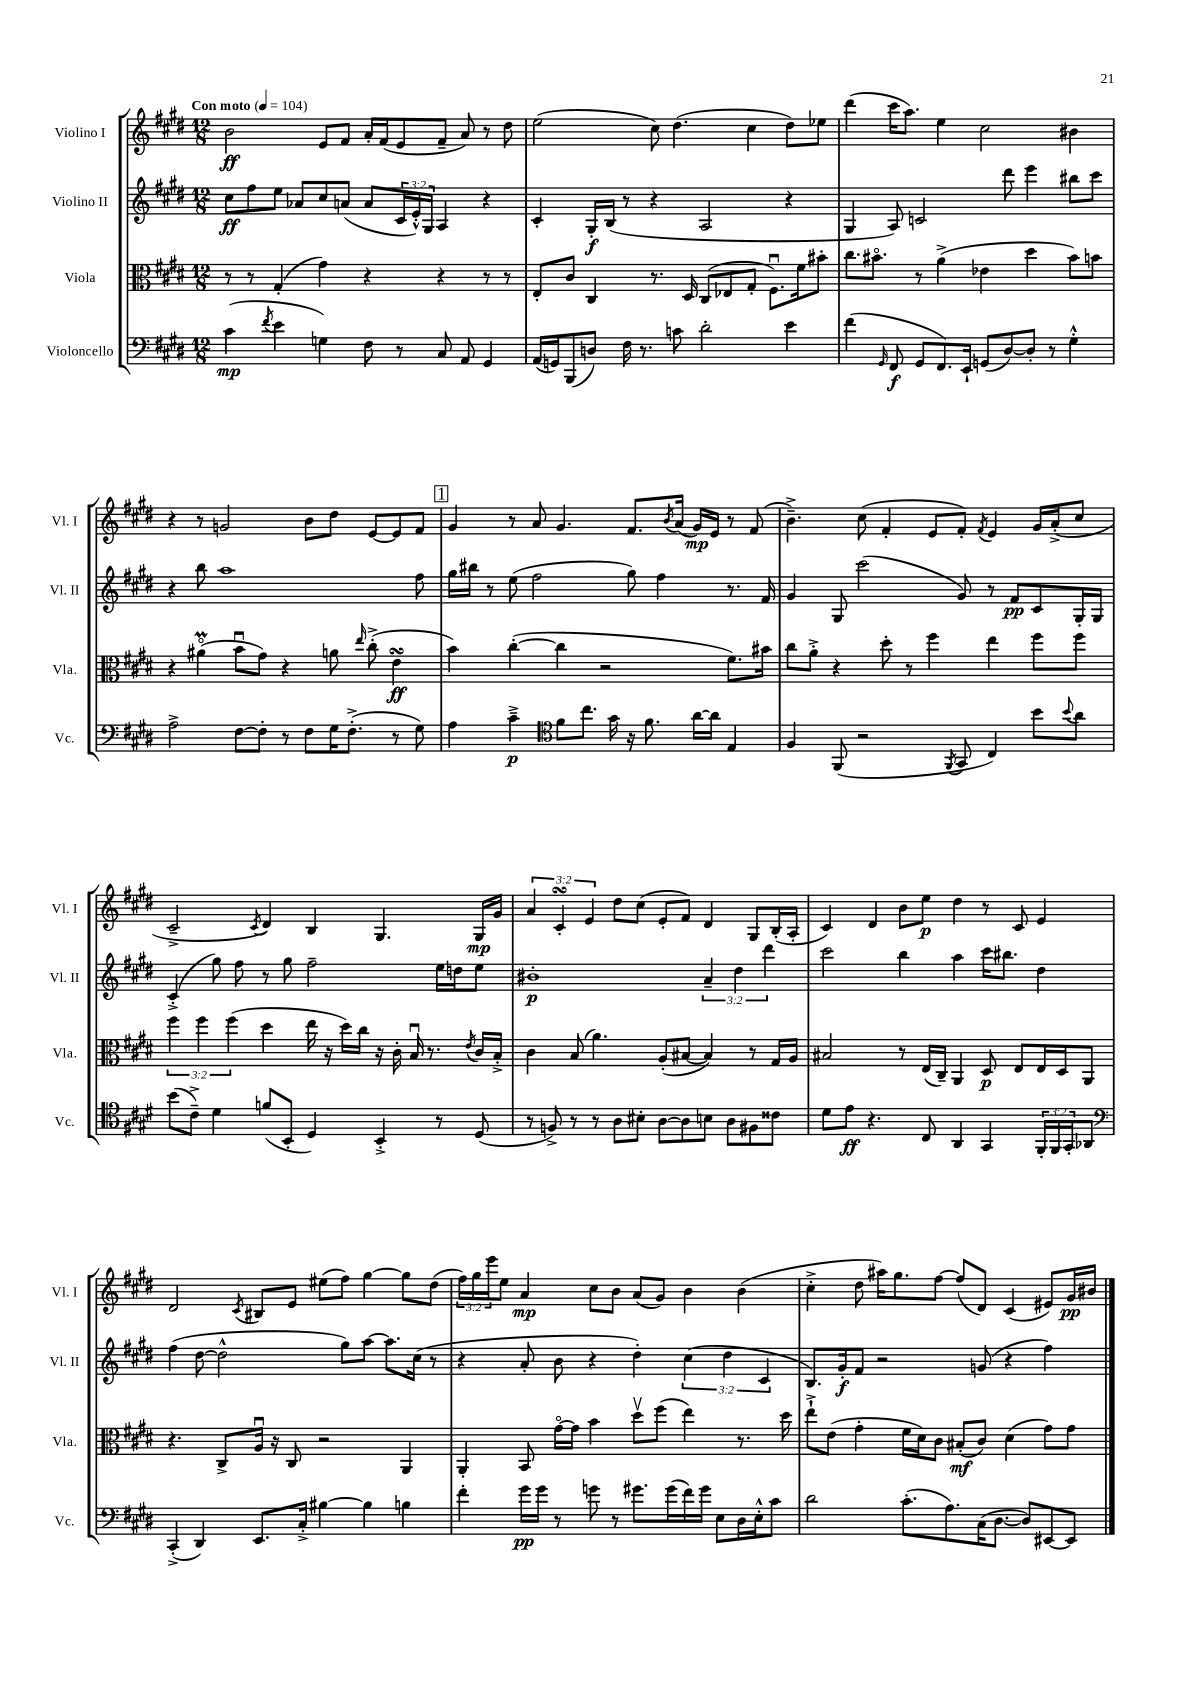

**kern	**dynam	**kern	**dynam	**kern	**dynam	**kern	**dynam
*part4	*part4	*part3	*part3	*part2	*part2	*part1	*part1
*staff4	*staff4	*staff3	*staff3	*staff2	*staff2	*staff1	*staff1
*I"Violoncello	*	*I"Viola	*	*I"Violino II	*	*I"Violino I	*
*I'Vc.	*	*I'Vla.	*	*I'Vl. II	*	*I'Vl. I	*
*clefF4	*	*clefC3	*	*clefG2	*	*clefG2	*
*k[f#c#g#d#]	*	*k[f#c#g#d#]	*	*k[f#c#g#d#]	*	*k[f#c#g#d#]	*
*M12/8	*	*M12/8	*	*M12/8	*	*M12/8	*
*MM104	*	*MM104	*	*MM104	*	*MM104	*
=1	=1	=1	=1	=1	=1	=1	=1
!	!	!	!	!	!	!LO:TX:a:B:t=Con moto	!
(4c#\	mp	8r	.	8cc#\L	ff	2b\	ff
.	.	8r	.	8ff#\	.	.	.
8qf#/	.	.	.	.	.	.	.
4e\	.	(4G#'/	.	8ee\J	.	.	.
.	.	.	.	8a-X/L	.	.	.
4Gn\)	.	4g#\)	.	8cc#/	.	8e/L	.
.	.	.	.	(8an/J	.	8f#/J	.
8F#\	.	4r	.	8a/L	.	16a'/LL	.
.	.	.	.	.	.	(16f#/J	.
8r	.	.	.	24c#/L	.	8e/	.
.	.	.	.	24e'^^/)	.	.	.
.	.	.	.	24G#/JJ	.	.	.
8C#/	.	4r	.	4A/	.	8f#~/J	.
8AA/	.	.	.	.	.	8a/)	.
4GG#/	.	8r	.	4r	.	8r	.
.	.	8r	.	.	.	8dd#\	.
=2	=2	=2	=2	=2	=2	=2	=2
(16AA/LL	.	8E'/L	.	4c#'/	.	(2ee\	.
16GGn/J)	.	.	.	.	.	.	.
(8BBB/	.	8c#/J	.	.	.	.	.
8Dn/J)	.	4C#/	.	16G#'/LL	f	.	.
.	.	.	.	(16B/JJ	.	.	.
16F#\	.	.	.	8r	.	.	.
8.r	.	.	.	.	.	.	.
.	.	8.r	.	4r	.	8cc#\)	.
8cn\	.	.	.	.	.	(4.dd#\	.
.	.	16D#/	.	.	.	.	.
2d#'\	.	(8C#/L	.	2A/	.	.	.
.	.	8E-X/	.	.	.	.	.
.	.	8G#'/J	.	.	.	4cc#\	.
.	.	8.F#u\L)	.	.	.	.	.
4e\	.	.	.	4r	.	8dd#\L)	.
.	.	16f#\k	.	.	.	.	.
.	.	8b#X'\J	.	.	.	8ee-X\J	.
=3	=3	=3	=3	=3	=3	=3	=3
(4f#\	.	8.cc#\L	.	4G#/	.	(4ddd#\	.
.	.	8.b#X\J	.	.	.	.	.
16qqGG#/	.	.	.	.	.	.	.
8FF#/	f	.	.	8A/)	.	16ccc#\KL	.
.	.	.	.	.	.	8.aa\J)	.
8GG#/L	.	8r	.	2cn/	.	.	.
8.FF#/)	.	(4a^\	.	.	.	4ee\	.
16EE`/Jk	.	.	.	.	.	.	.
(8GGn/L	.	4e-X\	.	.	.	2cc#\	.
[8D#/)	.	.	.	8ddd#\	.	.	.
8D#'/J]	.	4dd#\	.	4eee\	.	.	.
8r	.	.	.	.	.	.	.
4G#'^^\	.	8b#\L)	.	8bb#X\L	.	4b#X\	.
.	.	8bn\J	.	8ccc#\J	.	.	.
!!LO:LB:g=z
=4	=4	=4	=4	=4	=4	=4	=4
2A^\	.	4r	.	4r	.	4r	.
.	.	(4a#Xm\	.	8bb\	.	8r	.
.	.	.	.	1aa	.	2gn/	.
[8F#\L	.	8bu\L	.	.	.	.	.
8F#'\J]	.	8g#\J)	.	.	.	.	.
8r	.	4r	.	.	.	.	.
8F#\L	.	.	.	.	.	8b\L	.
16G#\K	.	8an\	.	.	.	8dd#\J	.
(8.F#'^\J	.	.	.	.	.	.	.
.	.	16qqee/	.	.	.	.	.
.	.	(8cc#'^\	.	.	.	[8e/L	.
8r	.	4esSSs\	ff	.	.	8e/]	.
8G#\)	.	.	.	8ff#\	.	8f#/J	.
!!LO:REH:place=s1:t=1
=5	=5	=5	=5	=5	=5	=5	=5
4A\	.	4b\)	.	16gg#\LL	.	4g#/	.
.	.	.	.	16bb#X\JJ	.	.	.
.	.	.	.	8r	.	.	.
4c#~^\	p	([4cc#'\	.	(8ee\	.	8r	.
.	.	.	.	2ff#\	.	8a/	.
*clefC4	*	*	*	*	*	*	*
8f#\L	.	4cc#\]	.	.	.	4.g#/	.
8.cc#\J	.	.	.	.	.	.	.
.	.	2r	.	.	.	.	.
16g#\	.	.	.	.	.	.	.
16r	.	.	.	8gg#\)	.	8.f#/L	.
8.f#\	.	.	.	.	.	.	.
.	.	.	.	4ff#\	.	.	.
.	.	.	.	.	.	8qb/	.
.	.	.	.	.	.	(16a/Jk	.
[16a\LL	.	.	.	.	.	16g#/LL)	mp
16a\JJ]	.	.	.	.	.	16e/JJ	.
4E/	.	8.f#\L)	.	8.r	.	8r	.
.	.	.	.	.	.	(8f#/	.
.	.	16b#X\Jk	.	16f#/	.	.	.
=6	=6	=6	=6	=6	=6	=6	=6
4F#/	.	8cc#\L	.	4g#/	.	4.b~^\)	.
.	.	8a'^\J	.	.	.	.	.
(8FF#/	.	4r	.	8G#/	.	.	.
2r	.	.	.	(2ccc#\	.	(8cc#\	.
.	.	8dd#'\	.	.	.	4f#'/	.
.	.	8r	.	.	.	.	.
.	.	4ff#\	.	.	.	8e/L	.
8qFF#/	.	.	.	.	.	.	.
8GG#/	.	.	.	8g#/)	.	8f#'/J)	.
.	.	.	.	.	.	8qf#/	.
4C#/)	.	4ee\	.	8r	.	4e/	.
.	.	.	.	8f#/L	pp	.	.
8b\L	.	8ff#\L	.	8c#/	.	16g#/LL	.
.	.	.	.	.	.	(16a'^/J	.
8qqb/	.	.	.	.	.	.	.
8a\J	.	8ff#\J	.	16G#'/L	.	8cc#/J	.
.	.	.	.	16G#/JJ	.	.	.
!!LO:LB:g=z
=7	=7	=7	=7	=7	=7	=7	=7
(8b\L	.	6ff#\	.	(4c#'^/	.	2c#~^/	.
8c#~^\J)	.	.	.	.	.	.	.
.	.	6ff#\	.	.	.	.	.
4d#\	.	.	.	8gg#\)	.	.	.
.	.	(6ff#\	.	.	.	.	.
.	.	.	.	8ff#\	.	.	.
.	.	.	.	.	.	8qc#/	.
(8fn/L	.	4dd#\	.	8r	.	4d#/)	.
8BB'/J	.	.	.	8gg#\	.	.	.
4D#/)	.	16ee\	.	2ff#~\	.	4B/	.
.	.	16r	.	.	.	.	.
.	.	16dd#\LL)	.	.	.	.	.
.	.	16cc#\JJ	.	.	.	.	.
4BB'^/	.	16r	.	.	.	4.G#/	.
.	.	16c#'\	.	.	.	.	.
.	.	16Bu/	.	.	.	.	.
.	.	8.r	.	.	.	.	.
8r	.	.	.	16ee\LL	.	.	.
.	.	.	.	16ddn\J	.	.	.
.	.	8qe/	.	.	.	.	.
(8D#/	.	16c#/LL	.	8ee\J	.	16G#/LL	mp
.	.	16B'^/JJ	.	.	.	16g#/JJ	.
=8	=8	=8	=8	=8	=8	=8	=8
8r	.	4c#\	.	1b#X'	p	6a/	.
8Fn^/)	.	.	.	.	.	.	.
.	.	.	.	.	.	6c#sSSS'/	.
8r	.	(8B/	.	.	.	.	.
.	.	.	.	.	.	6e/	.
8r	.	4.a\)	.	.	.	.	.
8A\L	.	.	.	.	.	8dd#\L	.
8B#X'\J	.	.	.	.	.	(8cc#\J	.
[8A\L	.	(8A'/L	.	.	.	8e'/L	.
8A\]	.	[8B#X/J	.	.	.	8f#/J)	.
8Bn\J	.	4B#/])	.	6a~/	.	4d#/	.
8A\L	.	.	.	.	.	.	.
.	.	.	.	6dd#\	.	.	.
8F#X\	.	8r	.	.	.	8G#/L	.
.	.	.	.	6ddd#\	.	.	.
8c##X\J	.	16G#/LL	.	.	.	(16B'/L	.
.	.	16A/JJ	.	.	.	16A'/JJ	.
=9	=9	=9	=9	=9	=9	=9	=9
8d#\L	.	2B#X/	.	2ccc#\	.	4c#/)	.
8e\J	ff	.	.	.	.	.	.
4.r	.	.	.	.	.	4d#/	.
.	.	8r	.	4bb\	.	8b\L	.
8C#/	.	(16E/LL	.	.	.	8ee\J	p
.	.	16C#~/JJ)	.	.	.	.	.
4AA/	.	4AA/	.	4aa\	.	4dd#\	.
4GG#/	.	8D#/	p	16ccc#\KL	.	8r	.
.	.	.	.	8.bb#X\J	.	.	.
.	.	8E/L	.	.	.	8c#/	.
24FF#'/LL	.	16E/L	.	4dd#\	.	4e/	.
24FF#/	.	.	.	.	.	.	.
.	.	16D#/J	.	.	.	.	.
24GG#'/J	.	.	.	.	.	.	.
8AA-X/J	.	8AA/J	.	.	.	.	.
!!LO:LB:g=z
=10	=10	=10	=10	=10	=10	=10	=10
*clefF4	*	*	*	*	*	*	*
(4CC#'^/	.	4.r	.	(4ff#\	.	2d#/	.
4DD#/)	.	.	.	[8dd#\	.	.	.
.	.	8C#^/L	.	2dd#^^\]	.	.	.
.	.	.	.	.	.	8qc#/	.
8.EE/L	.	16Au/Jk	.	.	.	8B#X/L	.
.	.	16r	.	.	.	.	.
.	.	8C#/	.	.	.	8e/J	.
16C#'^/Jk	.	.	.	.	.	.	.
[4B#X\	.	2r	.	.	.	(8ee#X\L	.
.	.	.	.	8gg#\L)	.	8ff#\J)	.
4B#\]	.	.	.	[8aa\J	.	[4gg#\	.
.	.	.	.	8.aa\L]	.	.	.
4Bn\	.	4AA/	.	.	.	8gg#\L]	.
.	.	.	.	(16cc#\Jk	.	.	.
.	.	.	.	8r	.	(8dd#\J	.
=11	=11	=11	=11	=11	=11	=11	=11
4f#'\	.	4AA'/	.	4r	.	24ff#\LL)	.
.	.	.	.	.	.	24gg#\	.
.	.	.	.	.	.	24eee\J	.
.	.	.	.	.	.	8ee\J	.
16g#\LL	pp	8BB/	.	8a'/	.	4a/	mp
16g#\JJ	.	.	.	.	.	.	.
8r	.	[16g#\LL	.	8b\	.	.	.
.	.	16g#\JJ]	.	.	.	.	.
8gn\	.	4b\	.	4r	.	8cc#\L	.
8r	.	.	.	.	.	8b\J	.
8.g#X\L	.	8dd#v\L	.	4dd#'\)	.	(8a/L	.
.	.	(8ff#\J	.	.	.	8g#/J)	.
(16g#\L	.	.	.	.	.	.	.
16f#\)	.	4ee\)	.	(6cc#\	.	4b\	.
16g#\JJ	.	.	.	.	.	.	.
8E\L	.	.	.	.	.	.	.
.	.	.	.	6dd#\	.	.	.
16D#\L	.	8.r	.	.	.	(4b\	.
16E'^^\J	.	.	.	.	.	.	.
.	.	.	.	6c#/	.	.	.
8c#\J	.	.	.	.	.	.	.
.	.	16dd#\	.	.	.	.	.
=12	=12	=12	=12	=12	=12	=12	=12
2d#\	.	8ee`^\L	.	8.B/L)	.	4cc#'^\	.
.	.	(8e\J	.	.	.	.	.
.	.	.	.	16g#'/k	f	.	.
.	.	4g#'\	.	8f#/J	.	8dd#\	.
.	.	.	.	2r	.	16aa#X\KL)	.
.	.	.	.	.	.	8.gg#\	.
(8.c#'\L	.	16f#\LL	.	.	.	.	.
.	.	16d#\J)	.	.	.	.	.
.	.	8c#\J	.	.	.	[8ff#\J	.
8.A\)	.	.	.	.	.	.	.
.	.	(8B#X'/L	mf	.	.	(8ff#/L]	.
(16C#\K	.	8c#/J)	.	(8gn/	.	8d#/J)	.
[8.D#\J	.	.	.	.	.	.	.
.	.	(4d#\	.	4r	.	(4c#/	.
8D#/L])	.	.	.	.	.	.	.
[8EE#X/	.	8g#\L)	.	4ff#\)	.	8e#X/L)	.
8EE#/J]	.	8g#\J	.	.	.	16g#/L	pp
.	.	.	.	.	.	16b#X/JJ	.
==	==	==	==	==	==	==	==
*-	*-	*-	*-	*-	*-	*-	*-
